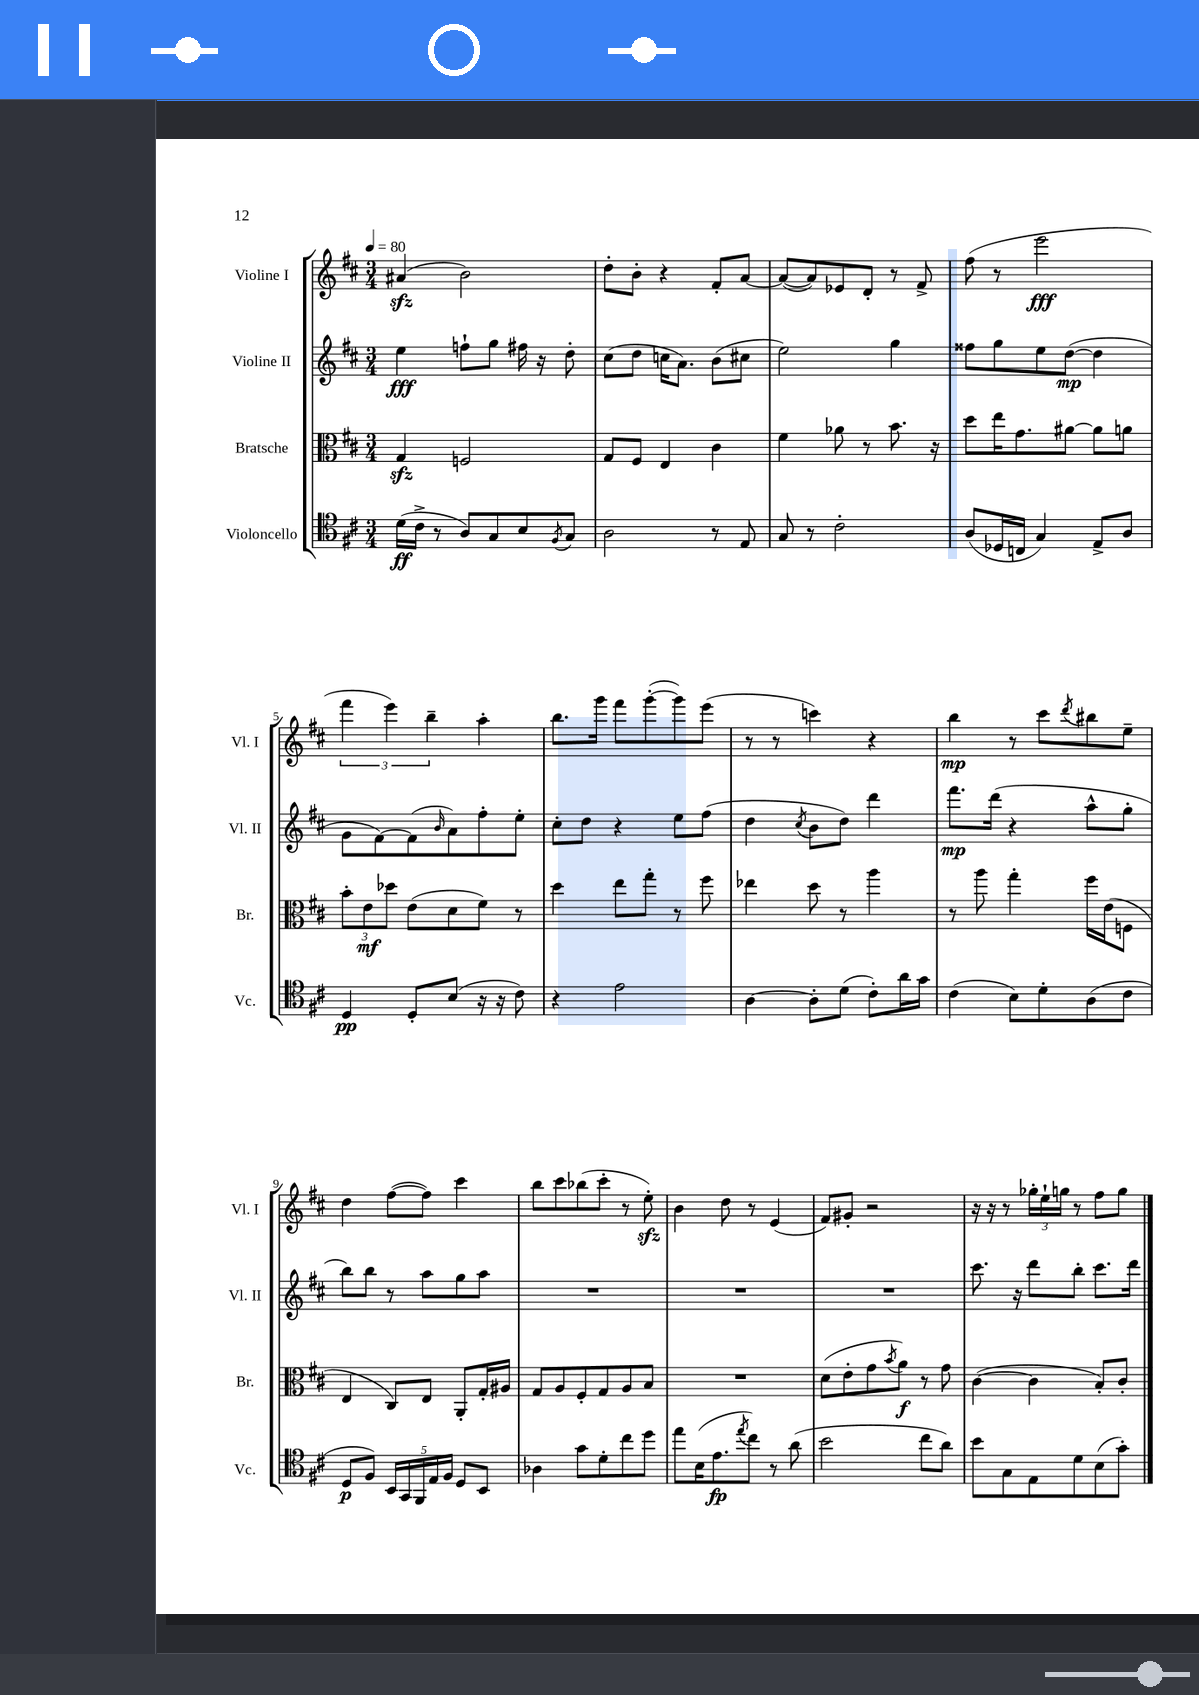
<<
\new StaffGroup <<
\new Staff = "s0" \with { instrumentName = "Violine I" shortInstrumentName = "Vl. I" } {
    \clef treble \key d \major \numericTimeSignature \time 3/4 \tempo 4 = 80
    ais'4\sfz( b'2) |
    d''8-. b'8-. r4 fis'8-. a'8~ |
    a'8~( a'8) ees'8 d'8-. r8 fis'8-> |
    fis''8( r8 e'''2\fff |
    \tuplet 3/2 { fis'''4 e'''4) b''4-- } a''4-. |
    b''8. g'''16 fis'''8 g'''8~-.( g'''8) e'''8( |
    r8 r8 c'''4) r4 |
    b''4\mp r8 cis'''8 \acciaccatura { d'''8 } bis''8 e''8-- |
    d''4 fis''8~( fis''8) cis'''4 |
    b''8 cis'''8 bes''8( cis'''8-. r8 e''8-.\sfz) |
    b'4 d''8 r8 e'4( |
    fis'8) gis'8-. r2 |
    r16 r16 r8 \tuplet 3/2 { ges''16-. e''16-! g''16 } r8 fis''8 g''8 \bar "|." |
}
\new Staff = "s1" \with { instrumentName = "Violine II" shortInstrumentName = "Vl. II" } {
    \clef treble \key d \major \numericTimeSignature \time 3/4
    e''4\fff f''8-! g''8 fis''16 r16 d''8-. |
    cis''8( d''8 c''16 a'8.) b'8( cis''8 |
    e''2) g''4 |
    fisis''8 g''8 e''8 d''8~\mp( d''4 |
    g'8 fis'8~) fis'8( \grace { b'16 } a'8) fis''8-. e''8-. |
    cis''8-. d''8 r4 e''8 fis''8( |
    d''4 \acciaccatura { cis''8 } b'8 d''8) d'''4 |
    fis'''8.\mp d'''16( r4 a''8-^ g''8-. |
    b''8) b''8 r8 a''8 g''8 a''8 |
    R2. |
    R2. |
    R2. |
    cis'''8. r16 d'''8 b''8-. cis'''8. d'''16 \bar "|." |
}
\new Staff = "s2" \with { instrumentName = "Bratsche" shortInstrumentName = "Br." } {
    \clef alto \key d \major \numericTimeSignature \time 3/4
    g4\sfz f2 |
    g8 fis8 e4 cis'4 |
    fis'4 aes'8 r8 b'8. r16 |
    d''8 e''16 g'8. ais'8~ ais'8 a'8 |
    \tuplet 3/2 { b'8-. e'8\mf des''8 } e'8( d'8 fis'8) r8 |
    d''4 e''8 g''8-. r8 fis''8 |
    ees''4 d''8 r8 a''4 |
    r8 a''8 g''4-. fis''16 e'16( f8 |
    e4 cis8) e8 a,8-. g16-. ais16 |
    g8 a8 fis8-. g8 a8 b8 |
    R2. |
    d'8( e'8-. g'8 \acciaccatura { b'8 } a'8\f) r8 g'8 |
    cis'4~( cis'4 b8-.) cis'8-. \bar "|." |
}
\new Staff = "s3" \with { instrumentName = "Violoncello" shortInstrumentName = "Vc." } {
    \clef tenor \key d \major \numericTimeSignature \time 3/4
    d'16\ff( cis'16-> r8 a8) g8 b8 \acciaccatura { fis8 } g8 |
    a2 r8 e8 |
    g8 r8 cis'2-. |
    a8( des16 c16 g4) e8-> a8 |
    d4\pp d8-. b8( r16 r16 cis'8) |
    r4 e'2 |
    a4~ a8-. d'8( cis'8-.) a'16 g'16 |
    cis'4( b8) d'8-. a8( cis'8 |
    d8\p fis8) \tuplet 5/4 { b,16 g,16 fis,16 e16 fis16 } d8 b,8 |
    aes4 g'8 d'8-. cis''8 d''8 |
    e''8 b16( e'8.\fp \acciaccatura { e''8 } cis''8) r8 a'8( |
    b'2 cis''8 a'8) |
    b'8 g8 e8 d'8 b8( g'8-.) \bar "|." |
}
>>
>>
